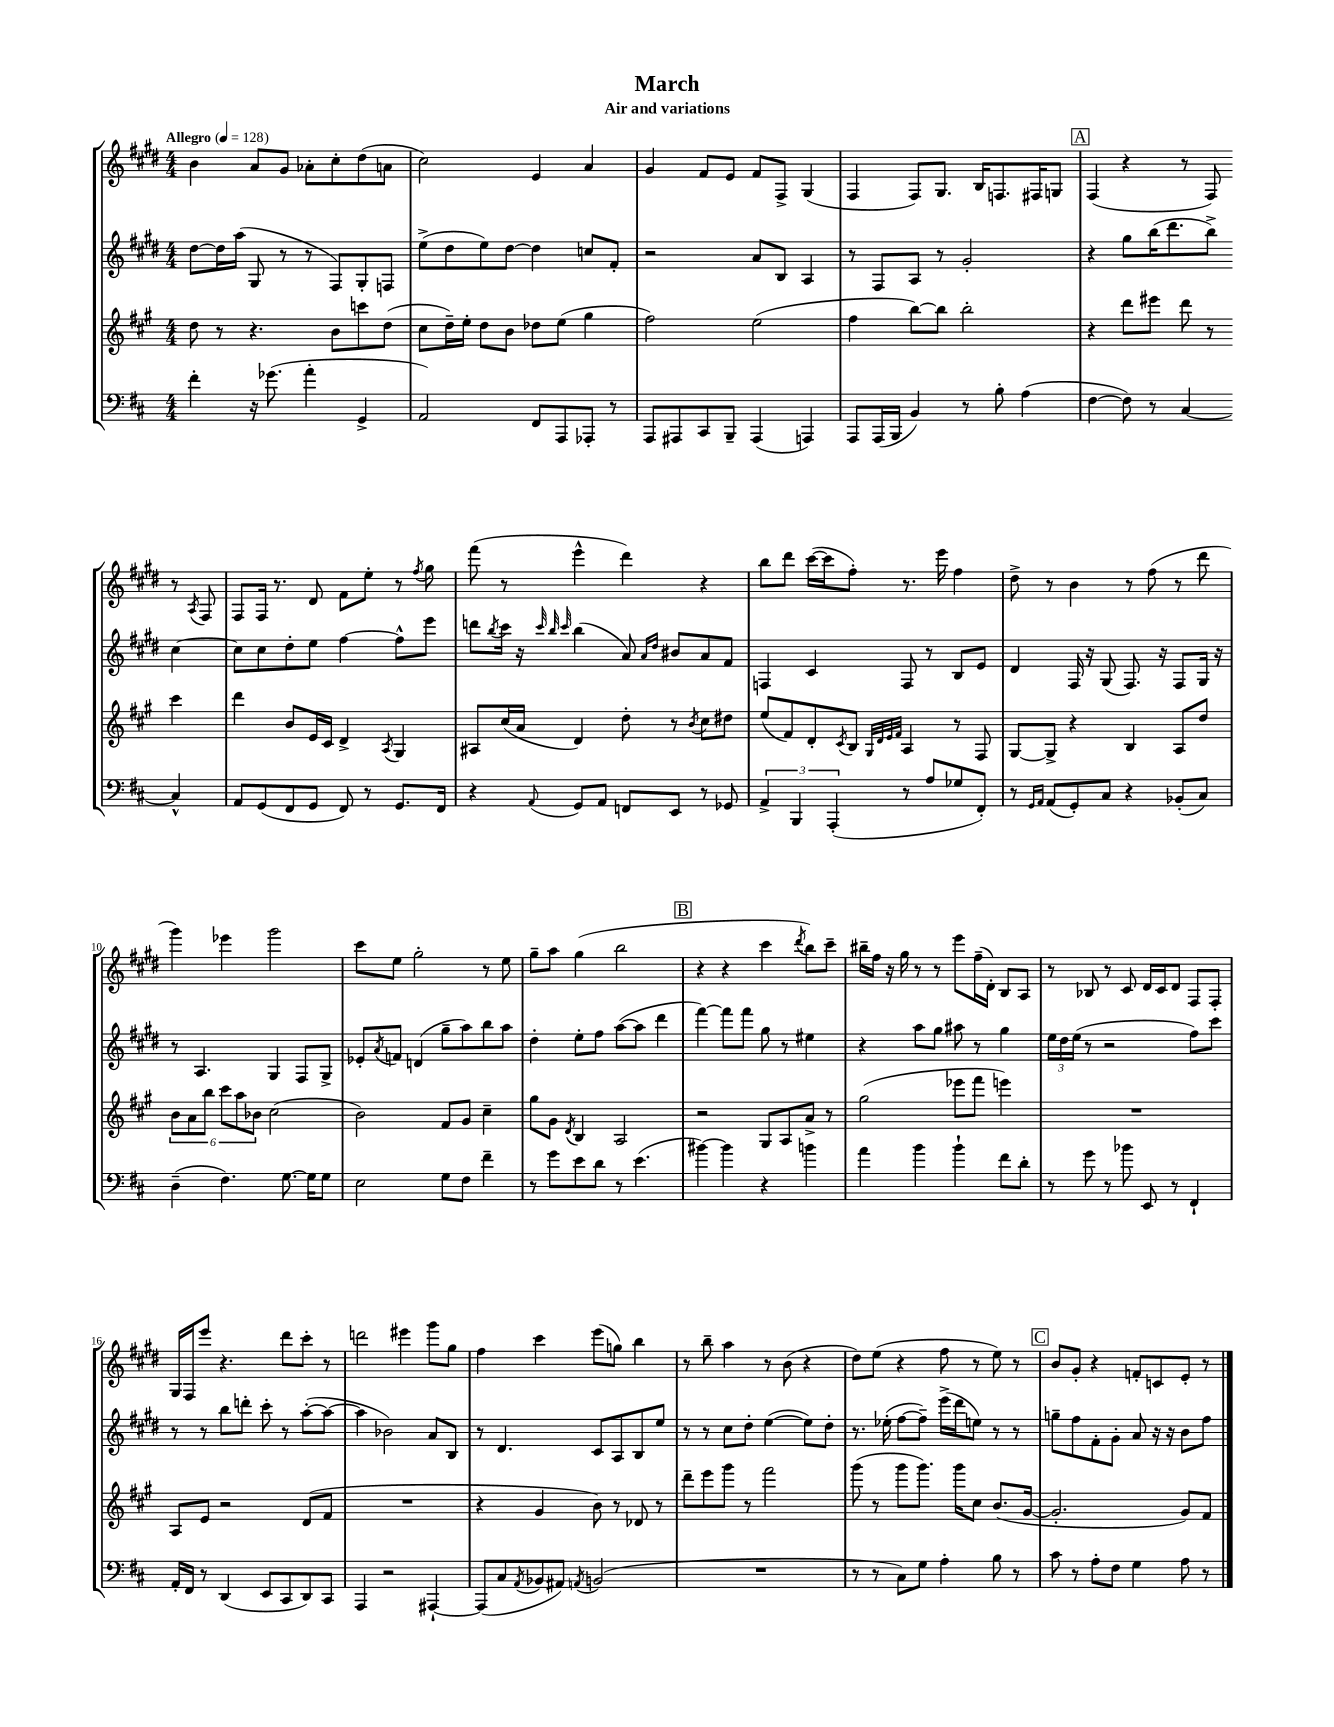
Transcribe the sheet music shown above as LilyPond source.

\header { title = "March" subtitle = "Air and variations" }
<<
\new StaffGroup <<
\new Staff = "s0" {
    \clef treble \key e \major \numericTimeSignature \time 4/4 \tempo "Allegro" 4 = 128
    b'4 a'8 gis'8 aes'8-. cis''8-. dis''8( a'8 |
    cis''2) e'4 a'4 |
    gis'4 fis'8 e'8 fis'8 fis8-> gis4( |
    fis4 fis8) gis8. b16 f8. fis16 g8 |
    \mark \markup { \box "A" } fis4( r4 r8 fis8) r8 \acciaccatura { a8 } fis8 |
    fis8 fis16 r8. dis'8 fis'8 e''8-. r8 \acciaccatura { fis''8 } gis''8 |
    fis'''8( r8 e'''4-^ dis'''4) r4 |
    b''8 dis'''8 cis'''16~( cis'''16 fis''8-.) r8. e'''16 fis''4 |
    dis''8-> r8 b'4 r8 fis''8( r8 dis'''8 |
    gis'''4) ees'''4 gis'''2 |
    cis'''8 e''8 gis''2-. r8 e''8 |
    gis''8-- a''8 gis''4( b''2 |
    \mark \markup { \box "B" } r4 r4 cis'''4 \acciaccatura { dis'''8 } b''8) cis'''8-- |
    bis''16-- fis''16 r16 gis''16 r8 r8 e'''8 fis''16--( dis'16-.) b8 a8 |
    r8 bes8 r8 cis'8 dis'16 cis'16 dis'8 fis8 fis8-. |
    gis16 fis16 e'''8 r4. dis'''8 cis'''8-. r8 |
    d'''2 eis'''4 gis'''8 gis''8 |
    fis''4 cis'''4 e'''8( g''8) b''4 |
    r8 b''8-- a''4 r8 b'8( r4 |
    dis''8) e''8( r4 fis''8 r8 e''8) r8 |
    \mark \markup { \box "C" } b'8 gis'8-. r4 f'8-. c'8 e'8-. r8 \bar "|." |
}
\new Staff = "s1" {
    \clef treble \key e \major \numericTimeSignature \time 4/4
    dis''8~ dis''16 a''16( gis8 r8 r8 fis8) gis8-. f8 |
    e''8->( dis''8 e''8) dis''8~ dis''4 c''8 fis'8-. |
    r2 a'8 b8 a4 |
    r8 fis8 a8 r8 gis'2-. |
    \mark \markup { \box "A" } r4 gis''8 b''16( dis'''8. b''8->) cis''4~ |
    cis''8 cis''8 dis''8-. e''8 fis''4~ fis''8-^ e'''8 |
    d'''8 \acciaccatura { b''8 } cis'''16 r16 \grace { cis'''32 b''32 cis'''32 } b''4( a'8) \grace { a'16 dis''16 } bis'8 a'8 fis'8 |
    f4 cis'4 f8 r8 b8 e'8 |
    dis'4 fis16 r16 gis8( fis8.) r16 fis8 gis16 r16 |
    r8 a4. gis4 fis8 gis8-> |
    ees'8-. \acciaccatura { a'8 } f'8 d'4( gis''8-- a''8) b''8 a''8 |
    dis''4-. e''8-. fis''8 a''8~( a''8 dis'''4 |
    \mark \markup { \box "B" } fis'''4~) fis'''8 fis'''8 gis''8 r8 eis''4 |
    r4 a''8 gis''8 ais''8 r8 gis''4 |
    \tuplet 3/2 { e''16 dis''16 e''16( } r8 r2 fis''8) cis'''8 |
    r8 r8 b''8 d'''8-. cis'''8-. r8 a''8~-.( a''8~ |
    a''4 bes'2) a'8 b8 |
    r8 dis'4. cis'8 a8 b8 e''8 |
    r8 r8 cis''8 dis''8-. e''4~( e''8) dis''8-. |
    r8. ees''16-.( fis''8~ fis''8--) e'''16->( dis'''16 e''8) r8 r8 |
    \mark \markup { \box "C" } g''8-- fis''8 fis'8-. gis'8-. a'8 r16 r16 b'8 fis''8 \bar "|." |
}
\new Staff = "s2" {
    \clef treble \key a \major \numericTimeSignature \time 4/4
    d''8 r8 r4. b'8 c'''8 d''8( |
    cis''8 d''16--) e''16-. d''8 b'8 des''8 e''8( gis''4 |
    fis''2) e''2( |
    fis''4 b''8~) b''8 b''2-. |
    \mark \markup { \box "A" } r4 d'''8 eis'''8 d'''8 r8 cis'''4 |
    d'''4 b'8 e'16 cis'16 d'4-> \acciaccatura { a8 } gis4 |
    ais8 cis''16( a'16 d'4) d''8-. r8 \acciaccatura { b'8 } cis''8 dis''8 |
    e''8( fis'8) d'8-. \acciaccatura { cis'8 } b8 \grace { gis32 d'32 e'32 fis'32 } a4 r8 fis8 |
    gis8~ gis8-> r4 b4 a8 d''8 |
    \tuplet 6/4 { b'8 a'8 b''8 cis'''8 a''8 bes'8 } cis''2( |
    b'2) fis'8 gis'8 cis''4-- |
    gis''8 gis'8 \acciaccatura { d'8 } b4 a2 |
    \mark \markup { \box "B" } r2 gis8 a8 a'8-> r8 |
    gis''2( ees'''8 fis'''8 e'''4) |
    R1 |
    a8 e'8 r2 d'8( fis'8 |
    R1 |
    r4 gis'4 b'8) r8 des'8 r8 |
    d'''8-- e'''8 gis'''8 r8 fis'''2 |
    gis'''8( r8 gis'''8 gis'''8.) gis'''16 cis''8 b'8.( gis'16~ |
    \mark \markup { \box "C" } gis'2.-. gis'8) fis'8 \bar "|." |
}
\new Staff = "s3" {
    \clef bass \key d \major \numericTimeSignature \time 4/4
    fis'4-. r16 ges'8.( a'4-. g,4-> |
    a,2) fis,8 a,,8 aes,,8-. r8 |
    a,,8 ais,,8 cis,8 b,,8-- ais,,4( a,,4) |
    a,,8 a,,16( b,,16 b,4) r8 b8-. a4( |
    \mark \markup { \box "A" } fis4~ fis8) r8 cis4~ cis4-^ |
    a,8 g,8( fis,8 g,8 fis,8) r8 g,8. fis,16 |
    r4 \appoggiatura { a,8 } g,8 a,8 f,8 e,8 r8 ges,8 |
    \tuplet 3/2 { a,4-> b,,4 a,,4-.( } r8 a8 ges8 fis,8-.) |
    r8 \grace { g,16 a,16 } a,8( g,8-.) cis8 r4 bes,8-.( cis8) |
    d4--( fis4.) g8.~ g16 g8 |
    e2 g8 fis8 fis'4-- |
    r8 g'8 e'8 d'8 r8 e'4.( |
    \mark \markup { \box "B" } bis'4~) bis'4 r4 b'4 |
    a'4 b'4 b'4-! fis'8 d'8-. |
    r8 g'8 r8 bes'8 e,8 r8 fis,4-! |
    a,16-. fis,16 r8 d,4( e,8 cis,8 d,8) cis,8 |
    a,,4 r2 ais,,4~-! |
    ais,,8( cis8 \acciaccatura { a,8 } bes,8 ais,8) \acciaccatura { a,8 } b,2( |
    R1 |
    r8 r8 cis8) g8 a4-. b8 r8 |
    \mark \markup { \box "C" } cis'8 r8 a8-. fis8 g4 a8 r8 \bar "|." |
}
>>
>>
